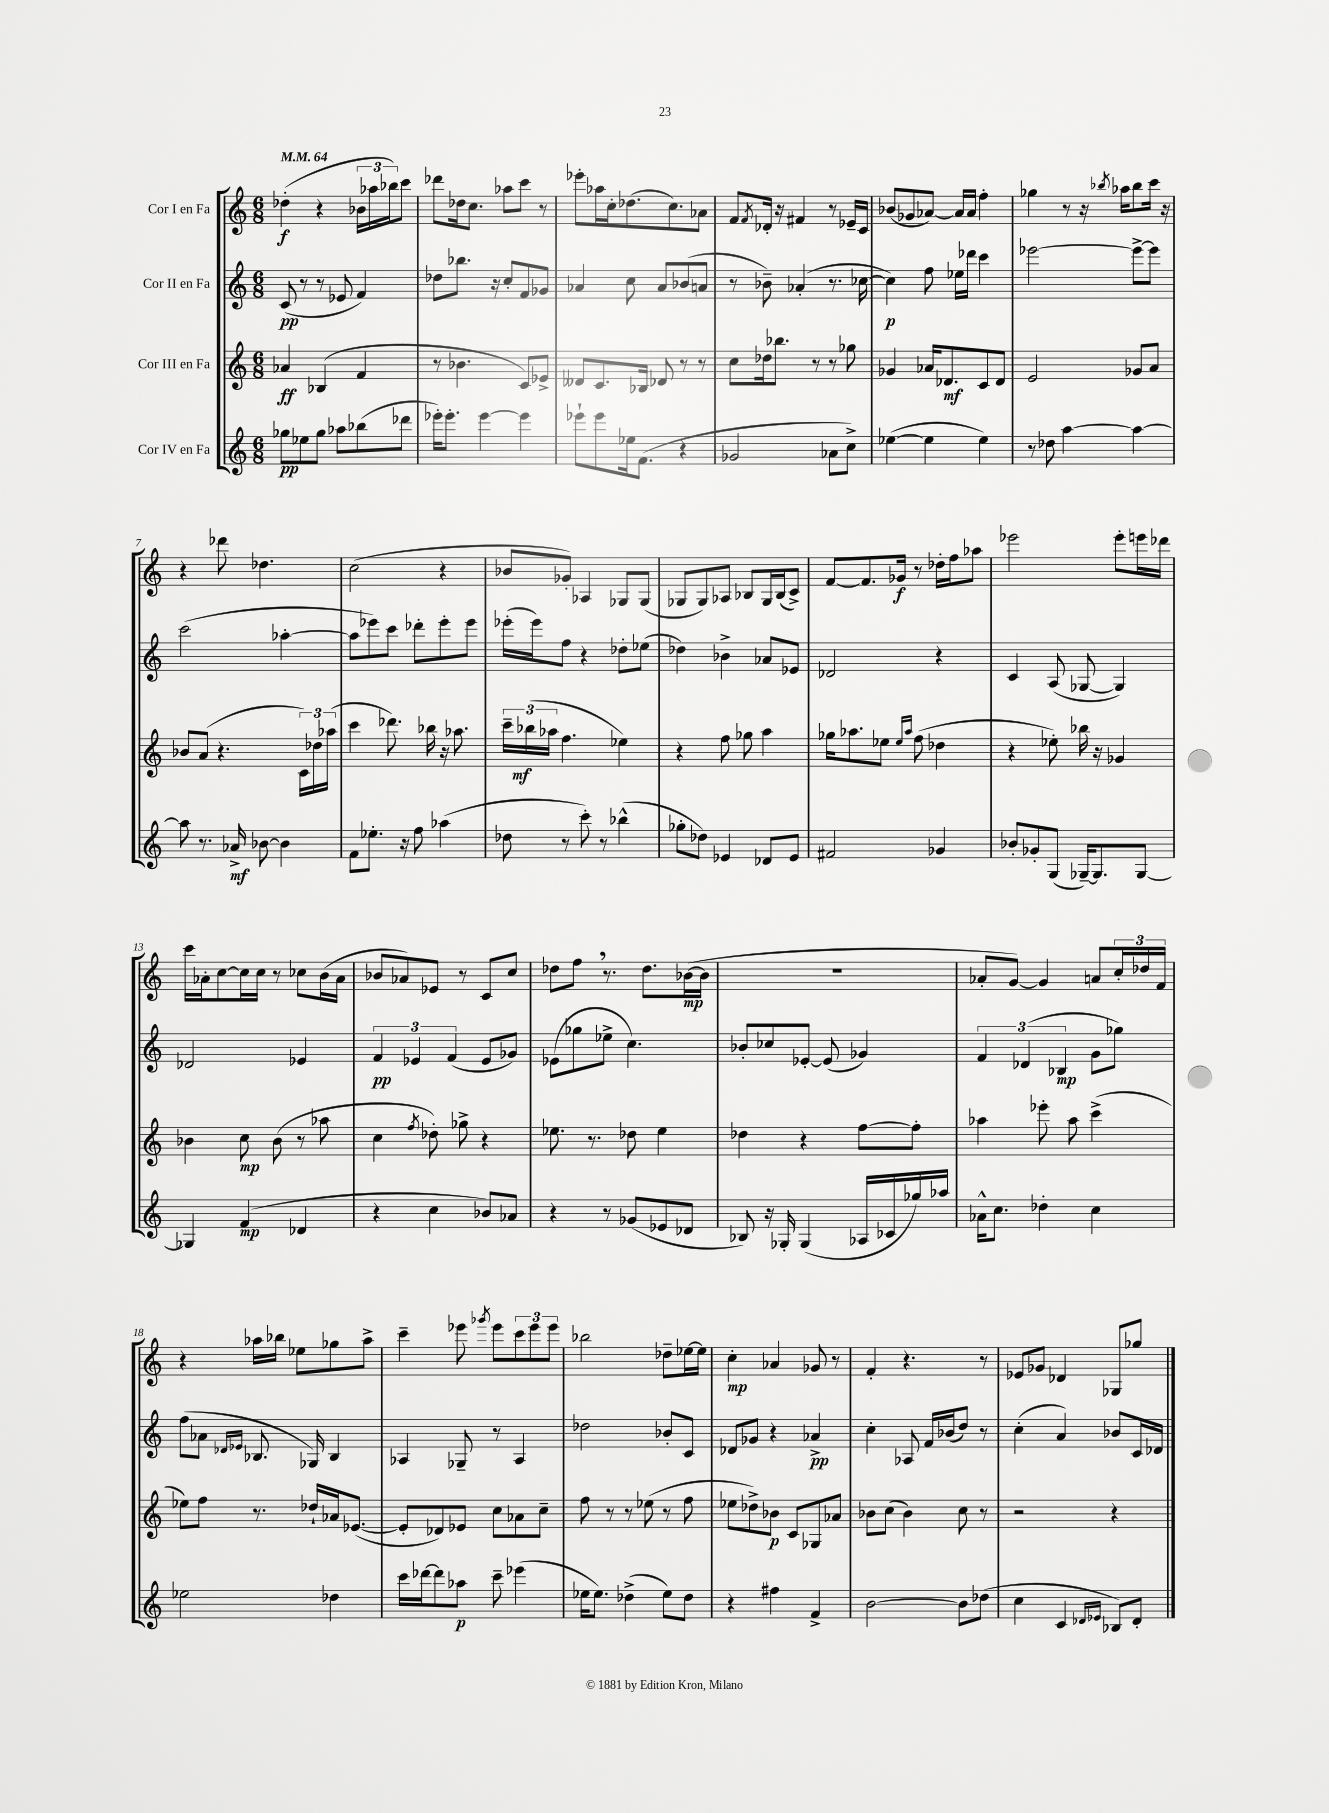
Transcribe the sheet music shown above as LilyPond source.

<<
\new StaffGroup <<
\new Staff = "s0" \with { instrumentName = "Cor I en Fa" } {
    \clef treble \key c \major \numericTimeSignature \time 6/8 \tempo 4 = 64
    des''4-.\f( r4 \tuplet 3/2 { bes'16 aes''16 bes''16) } c'''8 |
    des'''8 des''16 c''8. aes''8 c'''8 r8 |
    ees'''8-. aes''16 c''16-. des''8.( c''8.) aes'8 |
    f'8 \acciaccatura { f'8 } des'16-. r16 fis'4 r8 ees'16-- c'16 |
    bes'8( ges'8 aes'8~) aes'16 aes'16 f''4-. |
    ges''4 r8 r16 \acciaccatura { bes''8 } aes''16 bes''8 c'''16 r16 |
    r4 des'''8 des''4. |
    c''2( r4 |
    bes'8 ges'8-.) aes4 ges8 ges8( |
    ges8 ges8) aes8 bes8 ges16 bes16( c'8->) |
    f'8~ f'8. ges'16\f r8 des''16-. f''16 aes''8 |
    ees'''2 ees'''8-. e'''16 des'''16 |
    c'''16 aes'16-. c''8~ c''16 c''16 r8 ces''8 b'16( aes'16 |
    bes'8 aes'8) ees'8 r8 c'8 c''8 |
    des''8 f''8 \breathe r8. des''8. bes'16~\mp( bes'16 |
    R2. |
    aes'8-. g'8~) g'4 a'8 \tuplet 3/2 { c''16-. des''16 f'16 } |
    r4 aes''16 bes''16 ees''8 ges''8 aes''8-> |
    c'''4-- ees'''8 \acciaccatura { ges'''8 } ees'''8 \tuplet 3/2 { c'''8 ees'''8 ees'''8 } |
    bes''2 des''8-- ees''16~ ees''16 |
    c''4-.\mp aes'4 ges'8 r8 |
    f'4-. r4. r8 |
    ees'8 ges'8 des'4 ges8 ges''8 \bar "|." |
}
\new Staff = "s1" \with { instrumentName = "Cor II en Fa" } {
    \clef treble \key c \major \numericTimeSignature \time 6/8
    c'8\pp( r8 r8 ees'8 f'4) |
    des''8 bes''8. r16 c''8-. f'8 ges'8 |
    aes'4 c''8 aes'8 bes'8( a'8 |
    r8 bes'8--) aes'4-.( r8. ces''16~ |
    ces''4\p) f''8 ees''16 des'''16 c'''4 |
    ees'''2~ ees'''8~-> ees'''8 |
    c'''2( aes''4~-. |
    aes''8 ees'''8) c'''8 des'''8-. ees'''8-. ees'''8 |
    ees'''16-.( ees'''16) f''8 r4 des''8-. ees''8( |
    des''4) bes'4-> aes'8 ees'8 |
    des'2 r4 |
    c'4 a8( ges8~ ges4) |
    des'2 ees'4 |
    \tuplet 3/2 { f'4\pp ees'4 f'4( } ees'8 ges'8) |
    ees'8( ges''8 ees''8-> c''4.) |
    bes'8-. ces''8 ees'8~-. ees'8( ges'4) |
    \tuplet 3/2 { f'4 des'4( bes4\mp } g'8 ges''8) |
    f''8( aes'8 \grace { des'16 ees'16 } bes8. ges16) bes4 |
    aes4 ges8-- r8 aes4 |
    des''2 bes'8-. c'8 |
    des'8 ges'8 r4 aes'4->\pp |
    c''4-. aes8 f'16 bes'16( d''8) r8 |
    c''4-.( a'4) bes'8 c'16 des'16 \bar "|." |
}
\new Staff = "s2" \with { instrumentName = "Cor III en Fa" } {
    \clef treble \key c \major \numericTimeSignature \time 6/8
    aes'4\ff bes4( f'4 |
    r8 bes'4. c'8) ees'8-> |
    deses'8 c'8. bes16 des'8 r8 r8 |
    c''8 des''16 bes''8. r8 r8 ges''8 |
    ges'4 aes'16 des'8.\mf c'8 des'8 |
    e'2 ges'8 a'8 |
    bes'8 a'8( r4. \tuplet 3/2 { c'16) des''16 aes''16( } |
    c'''4 des'''8.) bes''16 r16 aes''8. |
    \tuplet 3/2 { c'''16-- bes''16\mf( aes''16 } f''4. ees''4) |
    r4 f''8 ges''8 a''4 |
    ges''16 aes''8. ees''8 \grace { ees''16 aes''16 } f''8( des''4 |
    r4 ees''8-.) bes''16 r16 ges'4 |
    bes'4 c''8\mp bes'8( r8 aes''8 |
    c''4 \acciaccatura { f''8 } des''8-.) ges''8-> r4 |
    ees''8. r8. des''8 ees''4 |
    des''4 r4 f''8~ f''8-. |
    aes''4 ees'''8-. aes''8 c'''4->( |
    ees''8) f''8 r8. des''16-! aes'16 ees'8.~( |
    ees'8-. des'8) ees'8 c''8 aes'8 c''8-- |
    f''8 r8 r8 ees''8( r8 f''8 |
    ees''8 des''8->) bes'8\p c'8 ges8 aes'8 |
    bes'8 c''8( bes'4) c''8 r8 |
    r2 r4 \bar "|." |
}
\new Staff = "s3" \with { instrumentName = "Cor IV en Fa" } {
    \clef treble \key c \major \numericTimeSignature \time 6/8
    ges''8\pp ees''8 ges''8 aes''8 bes''8( des'''8 |
    ees'''16-.) ees'''8.-. ees'''4~ ees'''4 |
    ees'''8-! ees'''8 ees''16 f'8.( r4 |
    ges'2 aes'8 c''8->) |
    ees''4~( ees''4 ees''4) |
    r8 des''8 a''4~ a''4~ |
    a''8 r8. aes'16->\mf bes'8~ bes'4 |
    f'8 ees''8.-. r16 f''8 aes''4( |
    des''8 r8 c'''8-.) r8 bes''4-^( |
    ges''8-. des''8) ees'4 des'8 ees'8 |
    fis'2 ges'4 |
    bes'8-. ges'8-. g8( ges16~--) ges8. ges8~ |
    ges4 f'4\mp( des'4 |
    r4 c''4 bes'8) aes'8 |
    r4 r8 ges'8( ees'8 des'8 |
    bes8) r16 ges16-. ges4( aes16 ces'16 ges''16) aes''16 |
    aes'16-^ c''8. des''4-. c''4 |
    ees''2 des''4 |
    c'''16 des'''16~ des'''8 aes''8\p c'''8-- ees'''4( |
    ees''16 ees''8.) des''4->( ees''8) des''8 |
    r4 fis''4 f'4-> |
    b'2~ b'8 des''8( |
    c''4 c'4 \grace { des'16 ees'16 } bes8) des'8-. \bar "|." |
}
>>
>>
